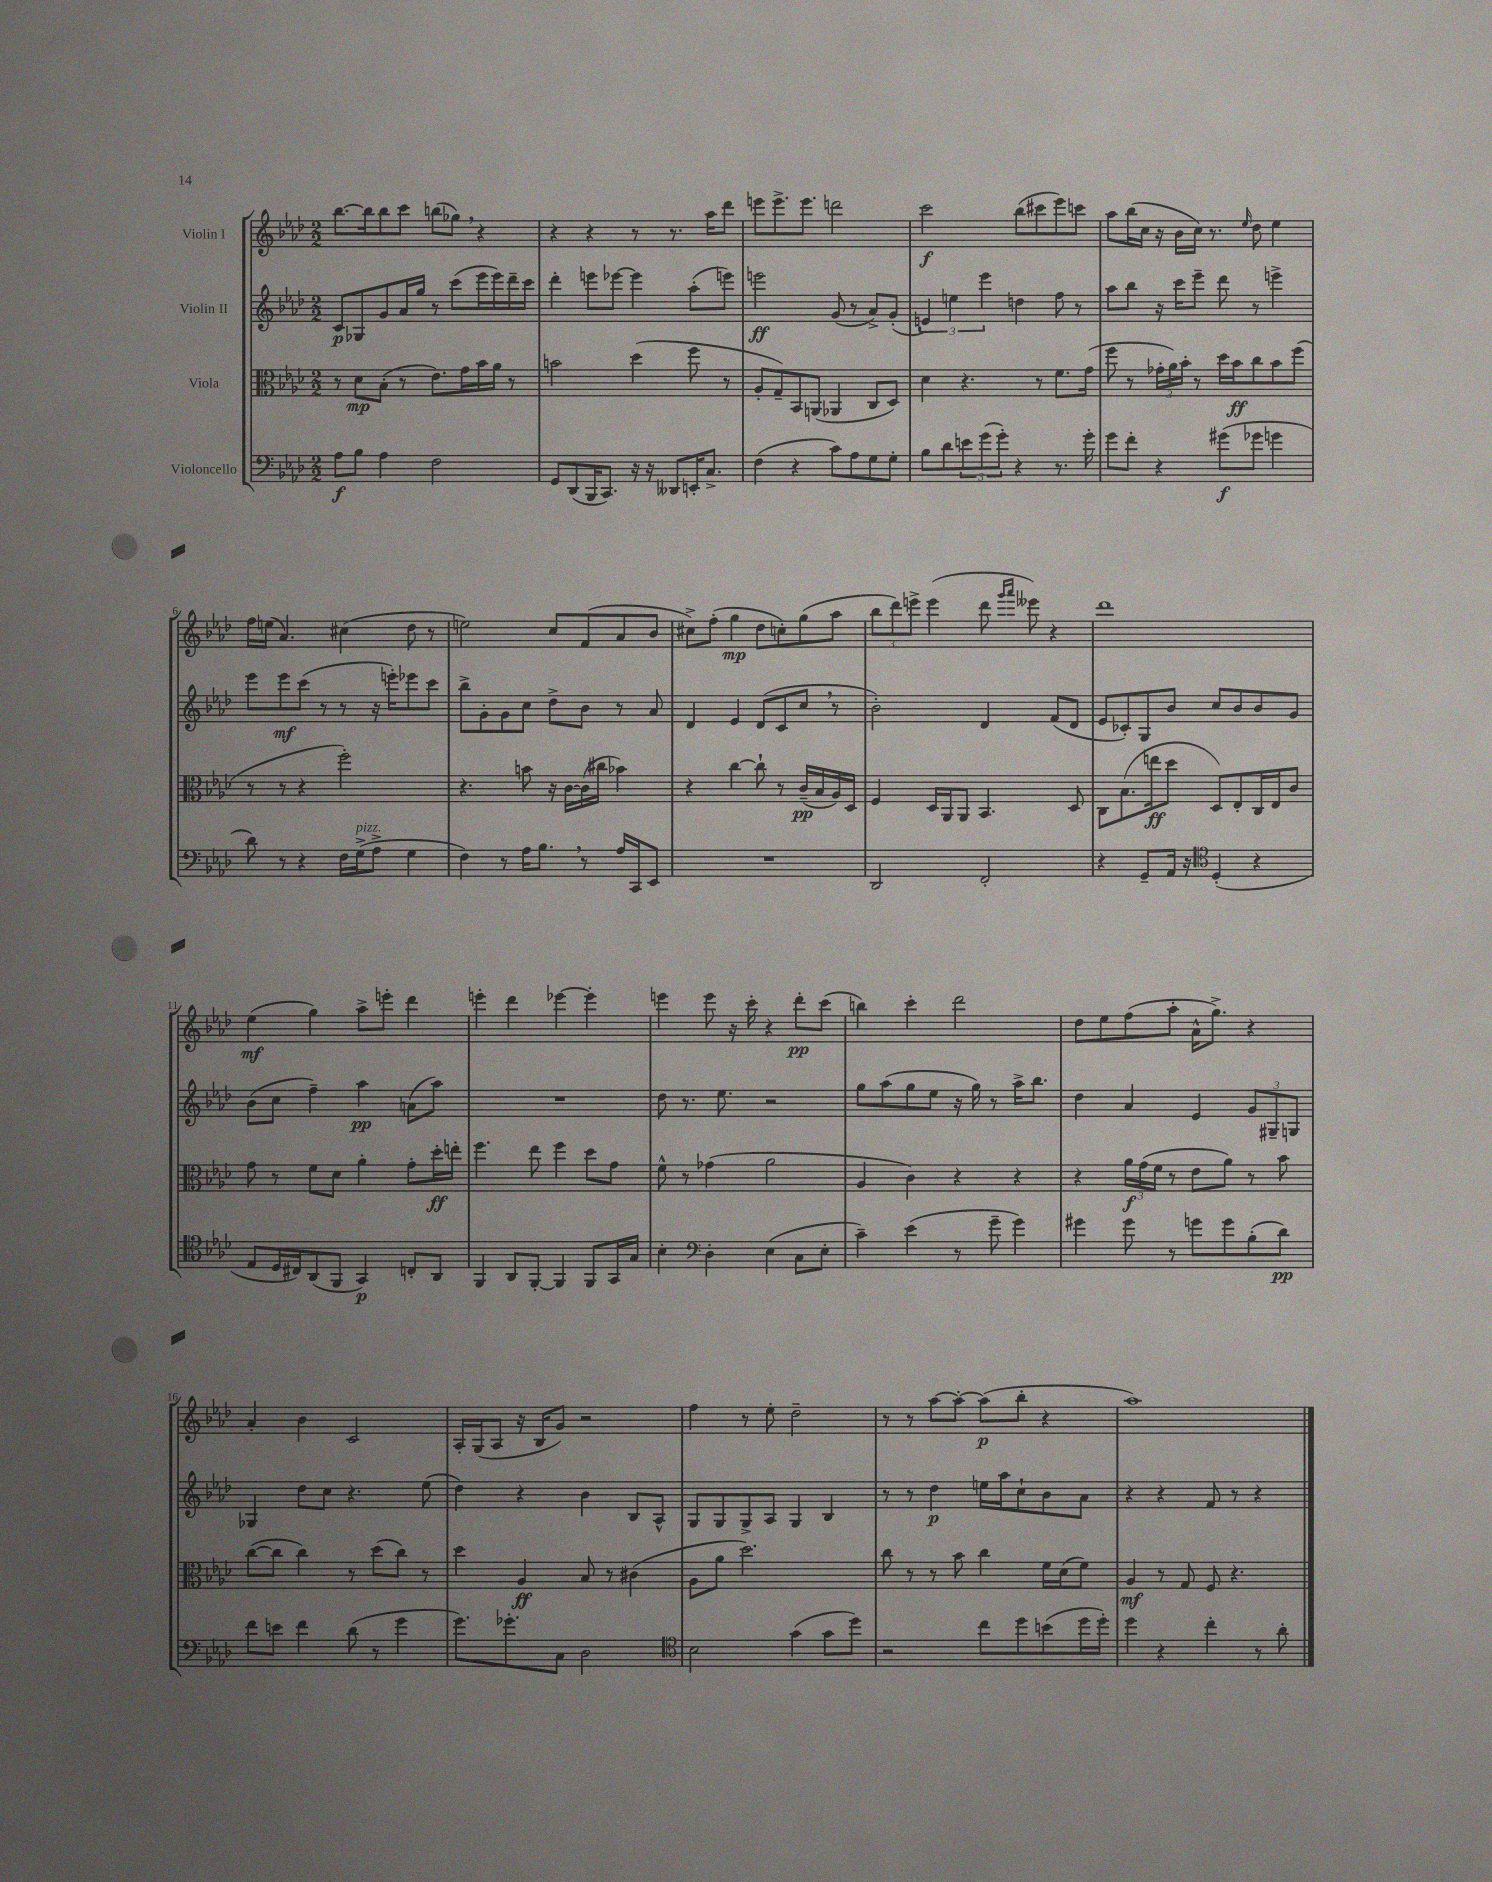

**kern	**dynam	**kern	**dynam	**kern	**dynam	**kern	**dynam
*part4	*part4	*part3	*part3	*part2	*part2	*part1	*part1
*staff4	*staff4	*staff3	*staff3	*staff2	*staff2	*staff1	*staff1
*I"Violoncello	*	*I"Viola	*	*I"Violin II	*	*I"Violin I	*
*clefF4	*	*clefC3	*	*clefG2	*	*clefG2	*
*k[b-e-a-d-]	*	*k[b-e-a-d-]	*	*k[b-e-a-d-]	*	*k[b-e-a-d-]	*
*M2/2	*	*M2/2	*	*M2/2	*	*M2/2	*
=1	=1	=1	=1	=1	=1	=1	=1
8A-\L	f	8r	.	8c/L	p	[8.bb-\L	.
8B-\J	.	8d-\L	mp	8G-X/	.	.	.
.	.	.	.	.	.	16bb-\k]	.
4A-\	.	(8B-'\J	.	8g/	.	8bb-\	.
.	.	8r	.	16a-/L	.	8ccc\J	.
.	.	.	.	16gg/JJ	.	.	.
2F\	.	8.e-\L)	.	8r	.	(8bbn\L	.
.	.	.	.	(8ccc\L	.	8gg-X,\J)	.
.	.	16g\L	.	.	.	.	.
.	.	16b-\	.	16eee-\L	.	4r	.
.	.	16a-\JJ	.	16eee-\)	.	.	.
.	.	8r	.	16ddd-~\	.	.	.
.	.	.	.	16ccc\JJ	.	.	.
=2	=2	=2	=2	=2	=2	=2	=2
8GG/L	.	2bn\	.	4ddd-'\	.	4r	.
(8DD-/	.	.	.	.	.	.	.
16BBB-/K	.	.	.	8eeen\L	.	4r	.
8.CC/J)	.	.	.	.	.	.	.
.	.	.	.	[8eee-X\J	.	.	.
16r	.	(4dd-\	.	4eee-\]	.	8r	.
16r	.	.	.	.	.	.	.
8DD--X/L	.	.	.	.	.	8.r	.
16EEn'/K	.	8ff\	.	(8aa-'\L	.	.	.
8.C^/J	.	.	.	.	.	16aa-\KL	.
.	.	8r	.	8eeen\J)	.	8ddd-\J	.
=3	=3	=3	=3	=3	=3	=3	=3
(4F\	.	8A-'/L	.	2eeen\	ff	8eeen\L	.
.	.	8G~/)	.	.	.	8.eee^\	.
4r	.	8BB-/	.	.	.	.	.
.	.	.	.	.	.	8.eee\J	.
.	.	(8AAn/J	.	.	.	.	.
8c\L)	.	4AA-X/	.	(8g/	.	2dddn\	.
8A-\	.	.	.	8r	.	.	.
8G\	.	8C/L	.	8a-^/L)	.	.	.
8G'\J	.	8D-/J)	.	(8g'/J	.	.	.
=4	=4	=4	=4	=4	=4	=4	=4
8B-\L	.	4d-\	.	6en/)	.	2ccc\	f
8d-\	.	.	.	.	.	.	.
.	.	.	.	6een\	.	.	.
12en\	.	4.r	.	.	.	.	.
(12g\	.	.	.	6eee-\	.	.	.
12g'\J)	.	.	.	.	.	.	.
4r	.	.	.	4ddn\	.	(8bb-\L	.
.	.	8r	.	.	.	8ccc#X\	.
8.r	.	8.f\L	.	8ff\	.	8eee-\)	.
.	.	.	.	8r	.	8cccn\J	.
16g'\	.	(16g\Jk	.	.	.	.	.
=5	=5	=5	=5	=5	=5	=5	=5
8g\L	.	8ff\	.	8aa-\L	.	8aa-\L	.
8f'\J	.	8r	.	8bb-\J	.	(16bb-\L	.
.	.	.	.	.	.	16cc\JJ	.
4r	.	24g-X'\LL	.	16r	.	16r	.
.	.	24a-\)	.	.	.	.	.
.	.	.	.	16ccc\KL	.	16b-\LL	.
.	.	24b-'\JJ	.	.	.	.	.
.	.	8r	.	8eee-~\J	.	16cc\JJ)	.
.	.	.	.	.	.	8.r	.
(8g#X\L	f	16dd-\LL	.	8ddd-\	.	.	.
.	.	16b-\J	ff	.	.	.	.
.	.	.	.	.	.	16qqee-/	.
8g-X\J	.	8cc\	.	8r	.	8dd-\	.
4gn\	.	8b-\	.	4eeen^\	.	4ee-\	.
.	.	(8ff\J	.	.	.	.	.
!!LO:LB:g=z
=6	=6	=6	=6	=6	=6	=6	=6
8d-\)	.	8r	.	8eee-\L	.	16ff\LL	.
.	.	.	.	.	.	(16een\JJ	.
8r	.	8r	.	8eee-\	mf	4.a-/)	.
4r	.	4r	.	(8ccc\J	.	.	.
.	.	.	.	8r	.	.	.
16F\LL	.	2ff'\)	.	8r	.	(4cc#X\	.
!LO:TX:a:i:t=pizz.	!	!	!	!	!	!	!
(16G^\J	.	.	.	.	.	.	.
8A-^\J	.	.	.	16r	.	.	.
.	.	.	.	16eeen'\KL)	.	.	.
4G\	.	.	.	8eee-X\	.	8dd-\	.
.	.	.	.	8ccc\J	.	8r	.
=7	=7	=7	=7	=7	=7	=7	=7
4F\)	.	4.r	.	8bb-^\L	.	2een\)	.
.	.	.	.	8g'\	.	.	.
8r	.	.	.	8g\	.	.	.
16A-\KL	.	8bn\	.	8cc\J	.	.	.
8.B-,\J	.	.	.	.	.	.	.
.	.	16r	.	8dd-^\L	.	8cc/L	.
.	.	[16c\LL	.	.	.	.	.
8r	.	(16c\]	.	8b-\J	.	(8f/	.
.	.	16cc#X\JJ	.	.	.	.	.
16A-/LL	.	4b-X\)	.	8r	.	8a-/	.
16CC/J	.	.	.	.	.	.	.
8EE-/J	.	.	.	8a-/	.	8b-/J	.
=8	=8	=8	=8	=8	=8	=8	=8
1r	.	4r	.	4d-/	.	8cc#X^\L)	.
.	.	.	.	.	.	(8ff'\J	.
.	.	[4cc\	.	4e-/	.	4gg\	mp
.	.	8cc`\]	.	(8d-/L	.	8dd-\L	.
.	.	8r	.	8c/	.	8ccn'\)	.
.	.	(16c~/LL	pp	8cc,/J	.	(8gg\	.
.	.	16B-/	.	.	.	.	.
.	.	16A-/)	.	8r	.	8aa-\J	.
.	.	16D-/JJ	.	.	.	.	.
=9	=9	=9	=9	=9	=9	=9	=9
2DD-/	.	4F/	.	2b-'\)	.	12bb-\L	.
.	.	.	.	.	.	12ddd-\)	.
.	.	.	.	.	.	12eeen^\J	.
.	.	16D-/LL	.	.	.	(4eee\	.
.	.	16AA-/J	.	.	.	.	.
.	.	8AA-/J	.	.	.	.	.
2FF'/	.	4.BB-/	.	4d-/	.	8ddd-\	.
.	.	.	.	.	.	16qqggg/LL	.
.	.	.	.	.	.	16qqaaa-/JJ	.
.	.	.	.	.	.	8eee--X\)	.
.	.	.	.	(8f/L	.	4r	.
.	.	8D-/	.	8d-/J	.	.	.
=10	=10	=10	=10	=10	=10	=10	=10
4r	.	8C\L	.	8e-/L	.	1ddd-	.
.	.	(8.B-\	.	8c-X'/)	.	.	.
8GG~/L	.	.	.	8G/	.	.	.
.	.	16een\k	ff	.	.	.	.
16AA-/Jk	.	8dd-\J	.	8b-/J	.	.	.
16r	.	.	.	.	.	.	.
*clefC4	*	*	*	*	*	*	*
(4D-'/	.	8D-/L)	.	8cc/L	.	.	.
.	.	8E-'/	.	8b-/	.	.	.
4r	.	16C/L	.	8b-/	.	.	.
.	.	16E-/J	.	.	.	.	.
.	.	8c/J	.	8g/J	.	.	.
!!LO:LB:g=z
=11	=11	=11	=11	=11	=11	=11	=11
8E-/L	.	8g\	.	(8b-\L	.	(4ee-\	mf
16D-/L	.	8r	.	8cc\J	.	.	.
16C#X/J)	.	.	.	.	.	.	.
(8AA-/	.	8f\L	.	4ff~\)	.	4gg\)	.
8FF/J	.	8d-\J	.	.	.	.	.
4GG/)	p	4a-'\	.	4aa-\	pp	8aa-^\L	.
.	.	.	.	.	.	8eeen'\J	.
8Cn'/L	.	8g'\L	.	(8an\L	.	4ddd-\	.
8AA-/J	.	16dd-'\L	ff	8aa-\J)	.	.	.
.	.	16een'\JJ	.	.	.	.	.
=12	=12	=12	=12	=12	=12	=12	=12
4FF/	.	4.ff\	.	1r	.	4eeen'\	.
8AA-/L	.	.	.	.	.	4ddd-\	.
[8FF'/J	.	8ee-\	.	.	.	.	.
4FF/]	.	4ff\	.	.	.	[4eee-X\	.
8FF/L	.	8dd-\L	.	.	.	4eee-'\]	.
16GG/L	.	8g\J	.	.	.	.	.
16G/JJ	.	.	.	.	.	.	.
=13	=13	=13	=13	=13	=13	=13	=13
4B-'\	.	8f^^\	.	8dd-\	.	4eeen\	.
.	.	8r	.	8.r	.	.	.
*clefF4	*	*	*	*	*	*	*
4D-'\	.	(4g-X\	.	.	.	8eee\	.
.	.	.	.	8.ee-\	.	.	.
.	.	.	.	.	.	16r	.
.	.	.	.	.	.	16ccc'\	.
(4E-\	.	2a-\	.	2r	.	4r	.
8C\L	.	.	.	.	.	8ddd-'\L	pp
8E-'\J	.	.	.	.	.	(8ccc\J	.
=14	=14	=14	=14	=14	=14	=14	=14
4c~\)	.	4A-/	.	8gg\L	.	4bbn\)	.
.	.	.	.	(8aa-\	.	.	.
(4e-\	.	4c\)	.	8gg\	.	4ccc'\	.
.	.	.	.	8ee-\J	.	.	.
8r	.	4r	.	16r	.	2ddd-\	.
.	.	.	.	16gg\)	.	.	.
8g~\	.	.	.	8r	.	.	.
4g\)	.	4r	.	16aa-^\KL	.	.	.
.	.	.	.	8.bb-\J	.	.	.
=15	=15	=15	=15	=15	=15	=15	=15
4g#X\	.	4r	.	4dd-\	.	8dd-\L	.
.	.	.	.	.	.	8ee-\	.
8g#\	.	24a-\LL	f	4a-/	.	(8ff\	.
.	.	(24g\	.	.	.	.	.
.	.	24f\JJ	.	.	.	.	.
8r	.	8r	.	.	.	8aa-'\J	.
8gn\L	.	8e-\L	.	4e-/	.	16a-^^\KL	.
.	.	.	.	.	.	8.gg^\J)	.
8g\	.	8a-\J)	.	.	.	.	.
(8B-'\	.	8r	.	12g/L	.	4r	.
.	.	.	.	12G#X~/	.	.	.
8d-\J)	pp	8b-\	.	.	.	.	.
.	.	.	.	12Gn/J	.	.	.
!!LO:LB:g=z
=16	=16	=16	=16	=16	=16	=16	=16
8f\L	.	([8cc\L	.	4G-X/	.	4a-'/	.
8en\J	.	8cc\J]	.	.	.	.	.
4f\	.	4cc\)	.	8dd-\L	.	4b-\	.
.	.	.	.	8cc\J	.	.	.
(8d-\	.	8r	.	4.r	.	2c/	.
8r	.	(8dd-\L	.	.	.	.	.
4g\	.	8cc\J)	.	.	.	.	.
.	.	8r	.	(8ee-\	.	.	.
=17	=17	=17	=17	=17	=17	=17	=17
8.g\L)	.	4dd-\	.	4dd-\)	.	16A-'/LL	.
.	.	.	.	.	.	(16G/J	.
.	.	.	.	.	.	8A-/J	.
8.g-X'\	.	.	.	.	.	.	.
.	.	4A-/	ff	4r	.	16r	.
.	.	.	.	.	.	16B-/KL	.
8C\J	.	.	.	.	.	8g/J)	.
2D-\	.	8B-/	.	4b-\	.	2r	.
.	.	8r	.	.	.	.	.
.	.	(4c#X\	.	8B-/L	.	.	.
.	.	.	.	8A-^^/J	.	.	.
=18	=18	=18	=18	=18	=18	=18	=18
*clefC4	*	*	*	*	*	*	*
2B-\	.	8A-\L	.	8G/L	.	4ff\	.
.	.	8a-\J	.	8G/	.	.	.
.	.	2.dd-\)	.	8G^/	.	8r	.
.	.	.	.	8A-/J	.	8ee-'\	.
(4g\	.	.	.	4G/	.	2dd-~\	.
8g\L	.	.	.	4B-/	.	.	.
8dd-\J)	.	.	.	.	.	.	.
=19	=19	=19	=19	=19	=19	=19	=19
2r	.	8cc\	.	8r	.	8r	.
.	.	8r	.	8r	.	8r	.
.	.	8r	.	4dd-\	p	[8aa-\L	.
.	.	8b-\	.	.	.	8aa-'\J_	.
8cc\L	.	4cc\	.	16een\LL	.	(8aa-\L]	p
.	.	.	.	16aa-\J	.	.	.
8dd-\	.	.	.	8cc`\	.	8bb-'\J	.
(8bn\	.	16f\LL	.	8b-\	.	4r	.
.	.	(16d-\J	.	.	.	.	.
16dd-\L	.	8f\J)	.	8a-\J	.	.	.
16dd-'\JJ)	.	.	.	.	.	.	.
=20	=20	=20	=20	=20	=20	=20	=20
4dd-\	.	4A-/	mf	4r	.	1aa-)	.
4r	.	8r	.	4r	.	.	.
.	.	8G/	.	.	.	.	.
4cc'\	.	8F/	.	8f/	.	.	.
.	.	4.r	.	8r	.	.	.
8r	.	.	.	4r	.	.	.
8a-'\	.	.	.	.	.	.	.
==	==	==	==	==	==	==	==
*-	*-	*-	*-	*-	*-	*-	*-
